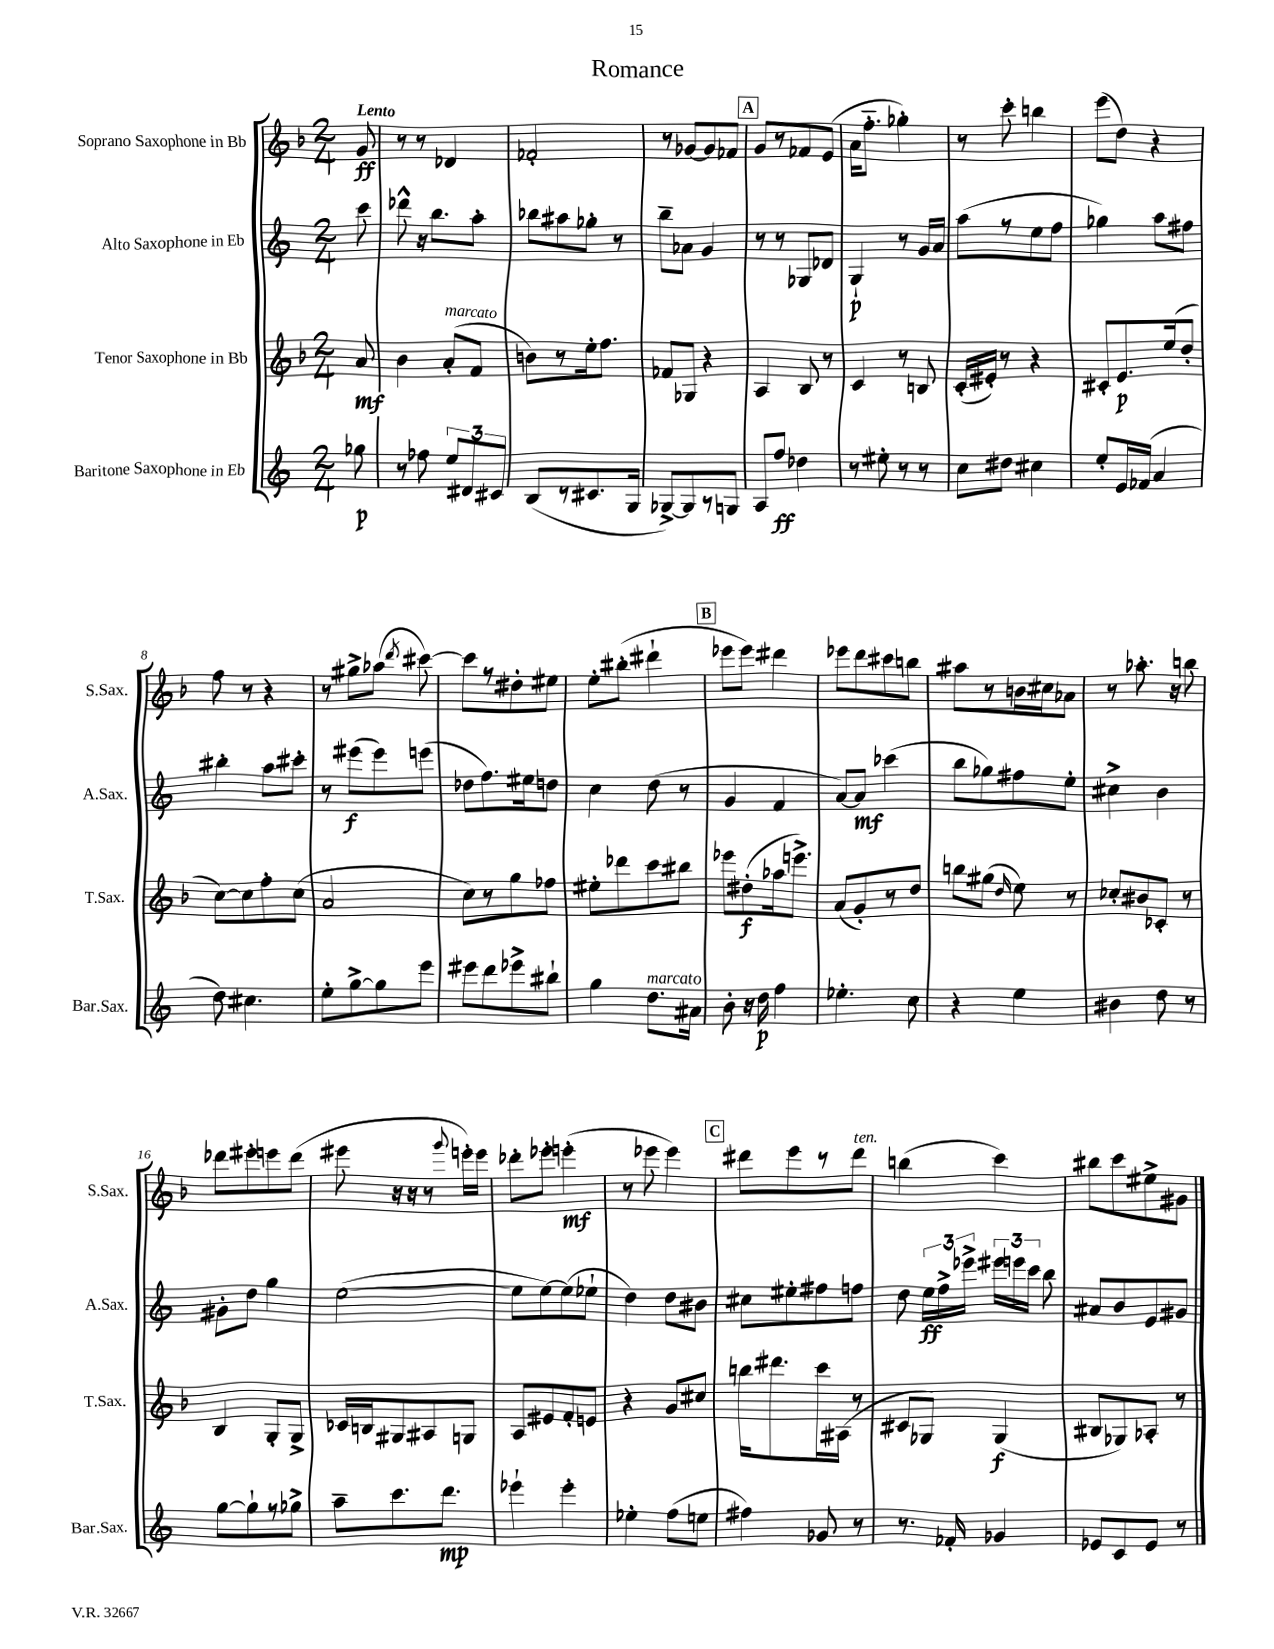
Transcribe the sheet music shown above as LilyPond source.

\header { title = "Romance" }
<<
\new StaffGroup <<
\new Staff = "s0" \with { instrumentName = "Soprano Saxophone in Bb" shortInstrumentName = "S.Sax." } {
    \clef treble \key f \major \numericTimeSignature \time 2/4 \partial 8 \tempo "Lento"
    \autoBeamOff g'8\ff |
    r8 r8 des'4 |
    fes'2-. |
    r8 ges'8[~ ges'8 fes'8] |
    \mark \markup { \box "A" } g'8[ r8 fes'8 e'8]( |
    a'16[ f''8.]-_ ges''4-.) |
    r8 c'''8-. b''4 |
    e'''8[( d''8]) r4 |
    f''8 r8 r4 |
    r8 gis''8[-> aes''8]( \acciaccatura { d'''8 } cis'''8~) |
    cis'''8[ r8 dis''8-. eis''8] |
    e''8[-. bis''8]-.( dis'''4-! |
    \mark \markup { \box "B" } ees'''8[ ees'''8]) dis'''4 |
    ees'''8[ d'''8 cis'''8 b''8] |
    ais''8[ r8 b'16 cis''16 aes'8] |
    r8 aes''8.-. r16 b''8 |
    des'''8[ eis'''8-. e'''8 des'''8]( |
    eis'''8 r16 r16 r8 \appoggiatura { g'''8 } e'''16[-.) e'''16] |
    des'''8[-. ees'''8]-. e'''4-.\mf( |
    r8 ees'''8 ees'''4) |
    \mark \markup { \box "C" } dis'''8[ e'''8 r8 dis'''8]^\markup { \italic "ten." } |
    b''4( c'''4) |
    bis''8[ c'''8 eis''8-> gis'8] \bar "|." |
}
\new Staff = "s1" \with { instrumentName = "Alto Saxophone in Eb" shortInstrumentName = "A.Sax." } {
    \clef treble \key c \major \numericTimeSignature \time 2/4 \partial 8
    \autoBeamOff c'''8 |
    des'''8-^ r16 b''8.[ a''8]-. |
    bes''8[ ais''8 ges''8]-. r8 |
    b''8[-- aes'8] g'4 |
    \mark \markup { \box "A" } r8 r8 ges8[ des'8] |
    g4-!\p r8 g'16[ a'16] |
    a''8[( r8 e''8 f''8] |
    ges''4) a''8[ fis''8] |
    bis''4-. a''8[ cis'''8]-. |
    r8 eis'''8[\f( eis'''8) e'''8]( |
    des''8[ f''8.) eis''16 d''8] |
    c''4 d''8( r8 |
    \mark \markup { \box "B" } g'4 f'4 |
    a'8[~) a'8]\mf ces'''4( |
    b''8[ ges''8) fis''8 e''8]-. |
    cis''4-> b'4 |
    gis'8[-. d''8] g''4 |
    e''2~( |
    e''8[ e''8~) e''8( ees''8]-! |
    d''4) d''8[ bis'8] |
    \mark \markup { \box "C" } cis''8[ eis''8-. fis''8 f''8] |
    d''8 \tuplet 3/2 { e''16[\ff f''16-> ees'''16]-> } \tuplet 3/2 { eis'''16[ e'''16 c'''16] } b''8 |
    ais'8[ b'8 e'8 gis'8] \bar "|." |
}
\new Staff = "s2" \with { instrumentName = "Tenor Saxophone in Bb" shortInstrumentName = "T.Sax." } {
    \clef treble \key f \major \numericTimeSignature \time 2/4 \partial 8
    \autoBeamOff a'8\mf |
    bes'4 a'8[-.^\markup { \italic "marcato" }( f'8] |
    b'8[) r8 e''16-. f''8.] |
    fes'8[ ges8] r4 |
    \mark \markup { \box "A" } a4 bes8 r8 |
    c'4 r8 b8 |
    c'16[-.( eis'16]-.) r8 r4 |
    cis'8[-. e'8.\p e''16( d''8]-. |
    c''8[~) c''8 f''8-. c''8]( |
    a'2 |
    c''8[) r8 g''8 fes''8] |
    eis''8[-. des'''8 c'''8 bis''8] |
    \mark \markup { \box "B" } ees'''8[ dis''8-.\f( aes''16 e'''8.]->) |
    a'8[( g'8-.) r8 d''8] |
    b''8[ gis''8]( \grace { d''16 } e''8) r8 |
    ces''8[-. bis'8 ces'8]-. r8 |
    bes4 g8[-. g8]-> |
    ces'16[ b16 gis8 ais8 g8] |
    a8[ eis'8 f'8-. e'8] |
    r4 g'8[ cis''8] |
    \mark \markup { \box "C" } b''16[ dis'''8. c'''16 ais16]( r8 |
    cis'8[ ges8]) ges4\f( |
    bis8[ ges8) aes8]-. r8 \bar "|." |
}
\new Staff = "s3" \with { instrumentName = "Baritone Saxophone in Eb" shortInstrumentName = "Bar.Sax." } {
    \clef treble \key c \major \numericTimeSignature \time 2/4 \partial 8
    \autoBeamOff ges''8\p |
    r8 fes''8 \tuplet 3/2 { e''8[ dis'8 cis'8] } |
    b8[( r8 cis'8. g16] |
    ges8[~->) ges8 r8 g8] |
    \mark \markup { \box "A" } a8[ f''8]\ff des''4 |
    r8 eis''8-. r8 r8 |
    c''8[ dis''8] cis''4 |
    e''8[-. e'16 fes'16]( a'4 |
    d''8) cis''4. |
    e''8[-. g''8~-> g''8 e'''8] |
    eis'''8[ d'''8 ees'''8-> bis''8]-! |
    g''4 d''8.[^\markup { \italic "marcato" } ais'16] |
    \mark \markup { \box "B" } b'8-. r16 d''16\p f''4 |
    ees''4.-. c''8 |
    r4 e''4 |
    bis'4 d''8 r8 |
    g''8[~ g''8-! r8 ges''8]-> |
    a''8[-- c'''8. d'''8.]\mp |
    ees'''4-! ees'''4-. |
    ees''4-. f''8[( e''8] |
    \mark \markup { \box "C" } fis''4) ges'8 r8 |
    r8. fes'16-. ges'4 |
    ees'8[ c'8 ees'8] r8 \bar "|." |
}
>>
>>
